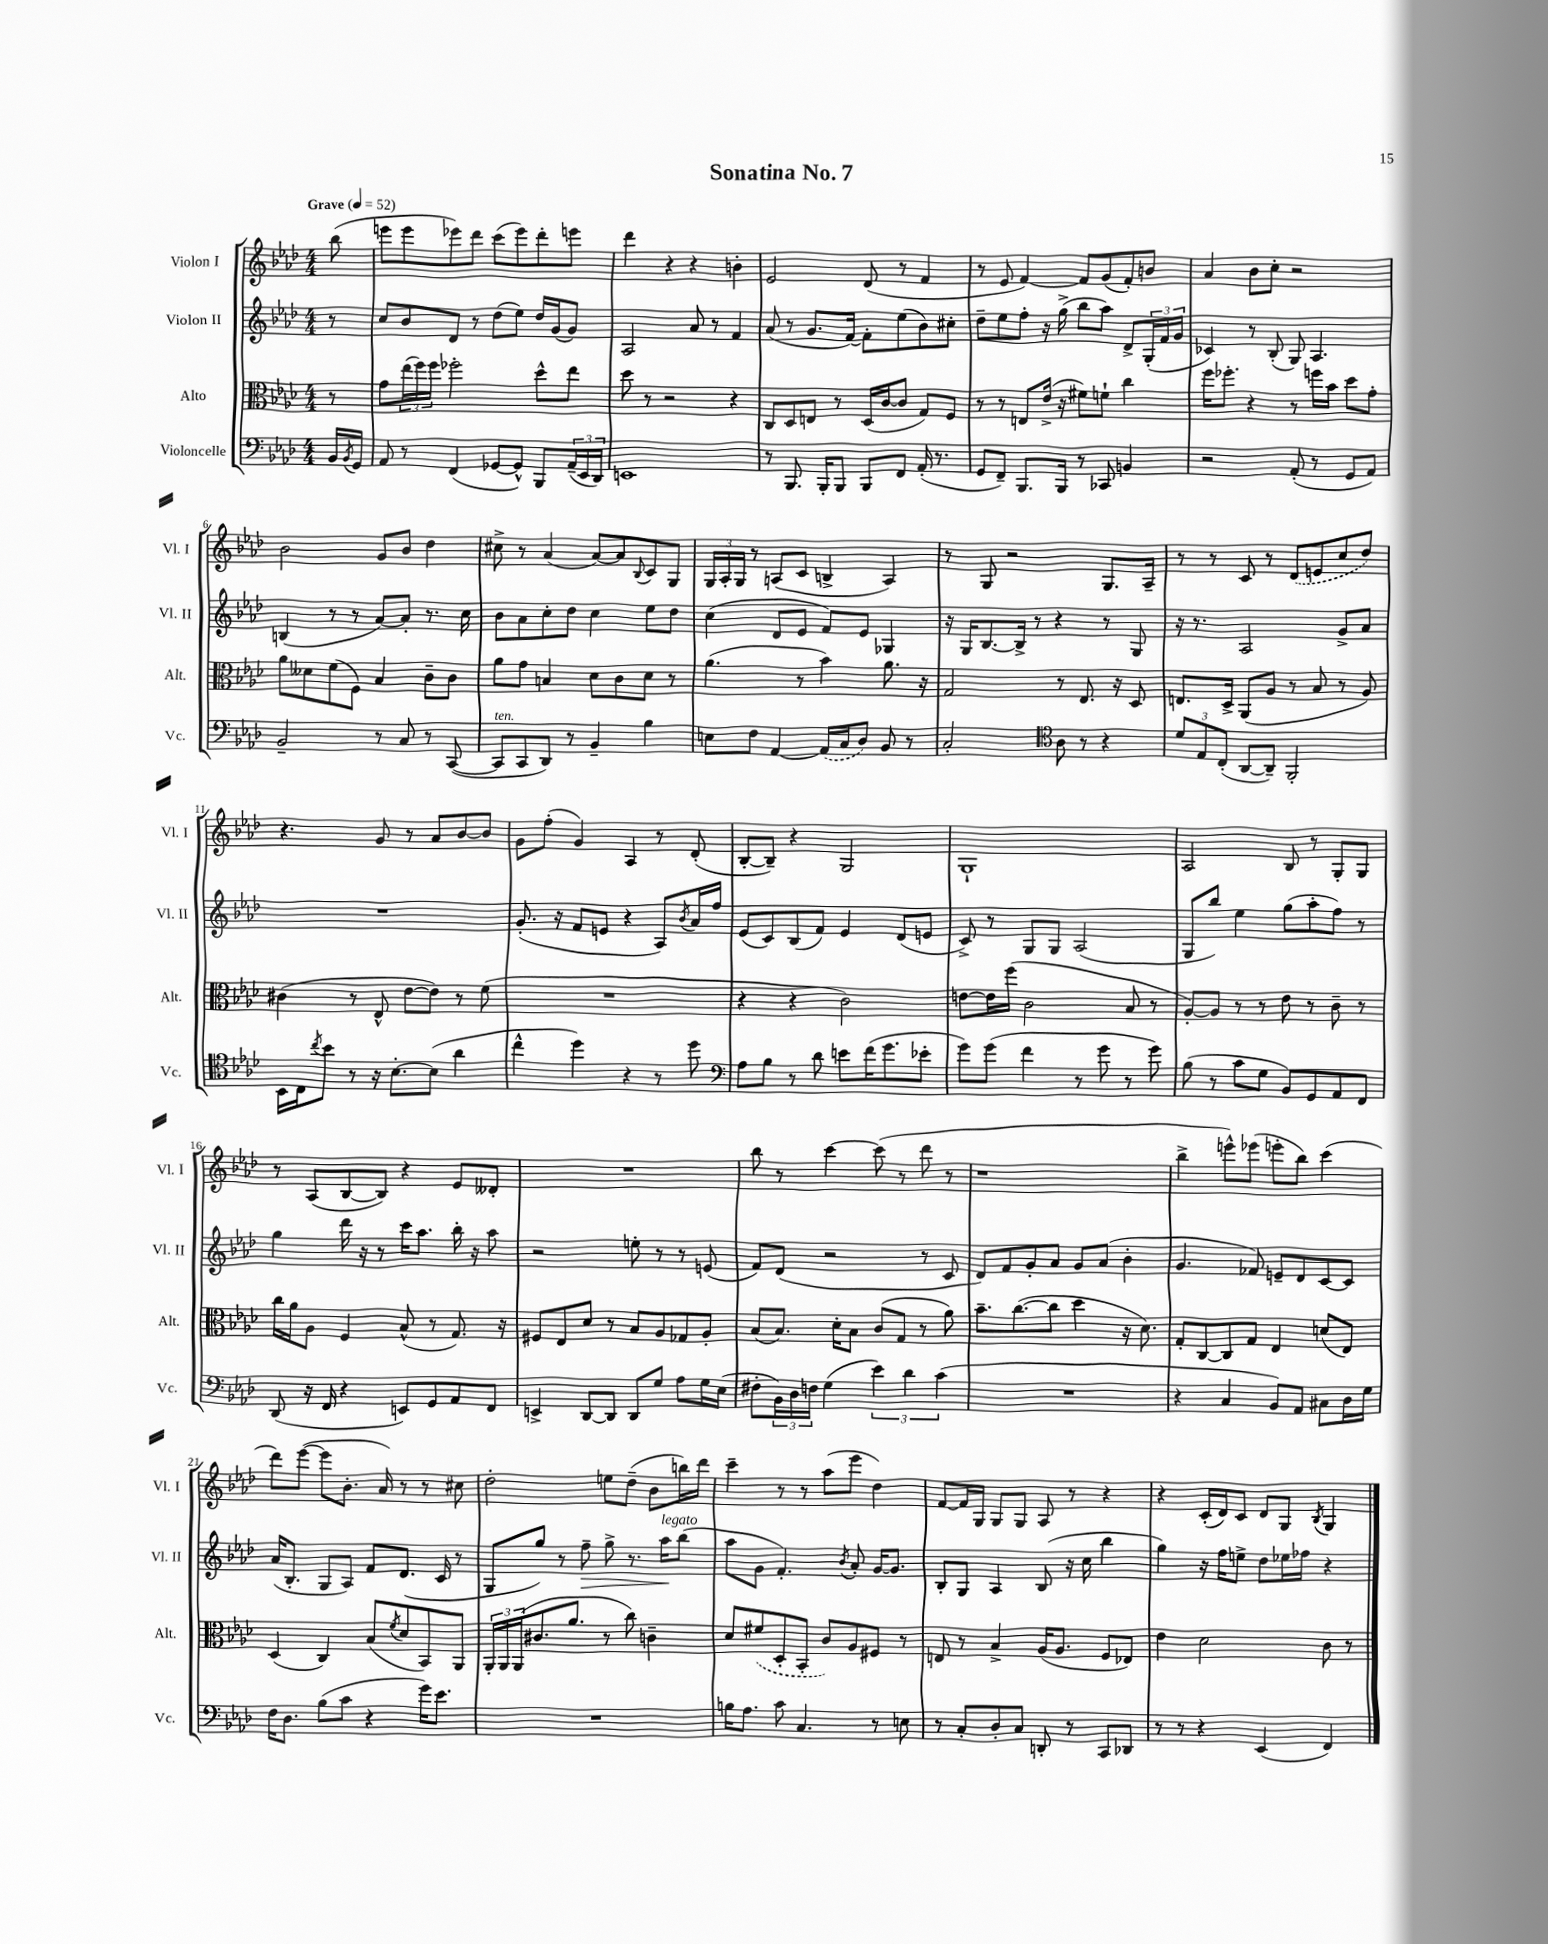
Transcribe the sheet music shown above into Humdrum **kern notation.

**kern	**kern	**kern	**dynam	**kern
*part4	*part3	*part2	*part2	*part1
*staff4	*staff3	*staff2	*staff2	*staff1
*I"Violoncelle	*I"Alto	*I"Violon II	*	*I"Violon I
*I'Vc.	*I'Alt.	*I'Vl. II	*	*I'Vl. I
*clefF4	*clefC3	*clefG2	*	*clefG2
*k[b-e-a-d-]	*k[b-e-a-d-]	*k[b-e-a-d-]	*	*k[b-e-a-d-]
*M4/4	*M4/4	*M4/4	*	*M4/4
*MM52	*MM52	*MM52	*	*MM52
=	=	=	=	=
!	!	!	!	!LO:TX:a:B:t=Grave
16BB-/LL	8r	8r	.	(8bb-\
8qBB-/	.	.	.	.
16GG/JJ	.	.	.	.
=1	=1	=1	=1	=1
8AA-/	8g\L	8cc/L	.	8eeen\L
8r	(24ee-\L	8b-/	.	8eee\
.	24ff\)	.	.	.
.	24ff\JJ	.	.	.
(4FF/	2ff-X'\	8d-/J	.	8eee-X\)
.	.	8r	.	8ddd-\J
[8GG-X/L	.	(8dd-\L	.	(8ccc\L
8GG-^^/J])	.	8ee-\J)	.	8eee-\)
8BBB-/L	8dd-^^\L	16dd-/LL	.	8ddd-'\
.	.	(16g/J	.	.
(24AA-~/L	8ee-\J	8g/J)	.	8eeen\J
24EE-/	.	.	.	.
24DD-/JJ)	.	.	.	.
=2	=2	=2	=2	=2
1EEn	8dd-\	2A-/	.	4ddd-\
.	8r	.	.	.
.	2r	.	.	4r
.	.	8a-/	.	4r
.	.	8r	.	.
.	4r	4f/	.	4bn'\
=3	=3	=3	=3	=3
8r	8C/L	(8a-/	.	2e-/
8.BBB-/	8D-/	8r	.	.
.	8En/J	8.g/L	.	.
16BBB-'/KL	.	.	.	.
8BBB-/J	8r	.	.	.
.	.	[16f/Jk)	.	.
8BBB-/L	(16D-/LL	8f'\L]	.	(8d-/
.	[16c/J	.	.	.
8FF/J	8c/J]	(8ee-\	.	8r
(16AA-'/	8G/L)	8b-\)	.	4f/
8.r	.	.	.	.
.	8F/J	8cc#X'\J	.	.
=4	=4	=4	=4	=4
8GG/L	8r	8dd-~\L	.	8r
8FF~/J)	8r	8ee-\	.	8e-/
8.BBB-/L	8En/L	8ff'\J	.	[4f/)
.	(16e-^/Jk	16r	.	.
16BBB-/Jk	16r	(16gg^\	.	.
8r	8f#X\L)	8bb-\L	.	8f/L]
8CC-X/	8fn`\J	8aa-\J)	.	(8g/
4BBn/	4cc\	8d-^/L	.	8f'/)
.	.	(24G'/L	.	8bn/J
.	.	24f/	.	.
.	.	24g/JJ	.	.
=5	=5	=5	=5	=5
2r	16ff\KL	4c-X/)	.	4a-/
.	8.ff-X'\J	.	.	.
.	4r	8r	.	8b-\L
.	.	(8B-'/	.	8cc'\J
(8AA-'/	8r	8G/)	.	2r
8r	16ffn\LL	4.A-/	.	.
.	16b-\JJ	.	.	.
8GG/L	8dd-\L	.	.	.
8AA-/J)	8g'\J	.	.	.
!!LO:LB:g=z
=6	=6	=6	=6	=6
2BB-~/	8a-\L	(4Bn/	.	2b-\
.	8d--X\	.	.	.
.	(8f\	8r	.	.
.	8F\J)	8r	.	.
8r	4B-/	[8a-/L)	.	8g/L
8C/	.	8a-'/J]	.	8b-/J
8r	8c~\L	8.r	.	4dd-\
([8CC/	8c\J	.	.	.
.	.	16cc\	.	.
=7	=7	=7	=7	=7
!LO:TX:a:i:t=ten.	!	!	!	!
8CC/L]	8a-\L	8b-\L	.	8cc#X^\
8CC/	8g\J	8a-\	.	8r
8DD-/J)	4Bn/	8cc'\	.	(4a-/
8r	.	8dd-\J	.	.
4BB-~/	8d-\L	4cc\	.	[8a-/L)
.	8c\	.	.	8a-/]
.	.	.	.	8qqB-/
4B-\	8d-\J	8ee-\L	.	8c/
.	8r	8dd-\J	.	8G/J
=8	=8	=8	=8	=8
8En\L	(4.a-\	(4cc\	.	24G/LL
.	.	.	.	24A-'/
.	.	.	.	24G/JJ
8F\J	.	.	.	8r
[4AA-/	.	8d-/L	.	(8An/L
.	8r	8e-/J	.	8c/J
(16AA-/LL]	4b-\)	8f/L)	.	4Bn^/
16C/J	.	.	.	.
8D-/J)	.	8e-/J	.	.
8BB-/	8.a-\	4G-X/	.	4A/)
8r	.	.	.	.
.	16r	.	.	.
=9	=9	=9	=9	=9
2C'/	2G/	16r	.	8r
.	.	16G/KL	.	.
.	.	[8.B-/	.	8G/
.	.	.	.	2r
.	.	16B-^/Jk]	.	.
.	.	8r	.	.
*clefC4	*	*	*	*
8A-\	8r	4r	.	.
8r	8.E-/	.	.	.
4r	.	8r	.	8.G/L
.	16r	.	.	.
.	8D-/	8G/	.	.
.	.	.	.	16A-~/Jk
=10	=10	=10	=10	=10
12d-/L	8.En/L	16r	.	8r
.	.	8.r	.	.
12E-/	.	.	.	.
.	.	.	.	8r
(12C'/J	.	.	.	.
.	16D-^/Jk	.	.	.
[8AA-/L	(8AA-/L	2A-/	.	8c/
8AA-~/J])	8A-/J	.	.	8r
2FF'/	8r	.	.	(8d-/L
.	8B-/	.	.	8en/
.	8r	8g^/L	.	8cc/
.	8A-/)	8a-/J	.	8dd-/J)
!!LO:LB:g=z
=11	=11	=11	=11	=11
16BB-\LL	(4c#X\	1r	.	4.r
16C\J	.	.	.	.
8qcc/	.	.	.	.
8b-\J	.	.	.	.
8r	8r	.	.	.
16r	8E-^^/	.	.	8g/
[8.B-'\L	.	.	.	.
.	[8e-\L	.	.	8r
(8B-\J]	8e-\J])	.	.	8a-/L
4a-\	8r	.	.	[8b-/
.	(8f\	.	.	8b-/J]
=12	=12	=12	=12	=12
4cc^^\	1r	(8.g'/	.	8g\L
.	.	.	.	(8ff'\J
.	.	16r	.	.
4dd-\)	.	8f/L	.	4g/)
.	.	8en/J	.	.
4r	.	4r	.	4A-/
8r	.	8A-/L)	.	8r
.	.	8qb-/	.	.
8dd-\	.	16a-/L	.	(8d-'/
.	.	16ff/JJ	.	.
=13	=13	=13	=13	=13
*clefF4	*	*	*	*
8A-\L	4r	(8e-/L	.	[8B-'/L
8B-\J	.	8c/)	.	8B-~/J])
8r	4r	(8B-/	.	4r
8d-\	.	8f/J)	.	.
8en\L	2c\)	4e-/	.	2G/
(16f\K	.	.	.	.
8.g\	.	.	.	.
.	.	(8d-/L	.	.
8e-X'\J	.	8en/J	.	.
=14	=14	=14	=14	=14
8g\L)	[8en\L	8c^/)	.	1G`
(8g\J	16e\L]	8r	.	.
.	(16ff\JJ	.	.	.
4f\	2c\	8G/L	.	.
.	.	8G/J	.	.
8r	.	(2A-/	.	.
8g\	.	.	.	.
8r	8B-/	.	.	.
8g\)	8r	.	.	.
=15	=15	=15	=15	=15
(8B-\	[8A-'/L)	8G/L	.	2A-/
8r	8A-/J]	8bb-/J)	.	.
8c\L	8r	4ee-\	.	.
8G\J	8r	.	.	.
8BB-/L)	8e-\	(8gg\L	.	8B-/
8GG/	8r	8aa-'\	.	8r
8AA-/	8c~\	8ff\J)	.	8G'/L
8FF/J	8r	8r	.	8G/J
!!LO:LB:g=z
=16	=16	=16	=16	=16
(8DD-/	16cc\LL	4gg\	.	8r
.	16a-\J	.	.	.
16r	8A-\J	.	.	(8A-/L
16FF/	.	.	.	.
4r	4F/	16ddd-\	.	[8B-/
.	.	16r	.	.
.	.	8r	.	8B-/J])
8EEn/L)	(8B-^^/	16ccc\KL	.	4r
.	.	8.aa-\J	.	.
8GG/	8r	.	.	.
8AA-/	8.G/)	16bb-'\	.	8e-/L
.	.	16r	.	.
8FF/J	.	8aa-\	.	8d--X'/J
.	16r	.	.	.
=17	=17	=17	=17	=17
4EEn^/	8F#X/L	2r	.	1r
.	8E-/	.	.	.
[8DD-/L	8d-/J	.	.	.
8DD-/J]	8r	.	.	.
8DD-/L	8B-/L	8een'\	.	.
8G/J	8A-/	8r	.	.
8A-\L	8G-X/	8r	.	.
16G\L	8A-'/J	(8en/	.	.
(16E-\JJ	.	.	.	.
=18	=18	=18	=18	=18
8F#X'\L	(8B-/L	8f/L)	.	8bb-\
24BB-\L)	8.B-/J)	(8d-/J	.	8r
24D-\	.	.	.	.
24Fn\JJ	.	.	.	.
(4G\	.	2r	.	[4ccc\
.	16d-'\KL	.	.	.
.	8B-\J	.	.	.
6e-\)	(8c/L	.	.	(8ccc\]
.	8G/J	.	.	8r
6d-\	.	.	.	.
.	8r	8r	.	8ddd-\
(6c\	.	.	.	.
.	8a-\)	8c/	.	8r
=19	=19	=19	=19	=19
1r	8.b-~\L	8d-/L)	.	1r
.	.	8f/	.	.
.	([8.cc\	.	.	.
.	.	8g'/	.	.
.	8cc\J]	8a-/J	.	.
.	4dd-\	8g/L	.	.
.	.	(8a-/J	.	.
.	16r	4b-'\	.	.
.	8.d-\)	.	.	.
=20	=20	=20	=20	=20
4r	8G'/L	4.g/	.	4bb-^\
.	[8C/	.	.	.
4C/	8C/]	.	.	8eeen^^\L)
.	8G/J	8f-X/)	.	(8eee-X\J
8BB-/L)	4E-/	8en~/L	.	8eeen'\L
8AA-/J	.	8d-/	.	8bb-\J)
8C#X\L	(8dn/L	[8c/	.	(4ccc\
16D-\L	8E-/J)	8c/J]	.	.
16G\JJ	.	.	.	.
!!LO:LB:g=z
=21	=21	=21	=21	=21
16F\KL	(4D-/	(16a-/KL	.	8ddd-\L)
8.D-\J	.	8.B-'/J	.	.
.	.	.	.	([8eee-\J
(8B-\L	4C/)	8G/L	.	8eee-\L]
8c\J	.	8A-/J)	.	8.b-'\J
4r	(8B-/L	8f/L	.	.
.	.	.	.	16a-/)
.	8qf/	.	.	.
.	8d-/	(8.d-/J	.	8r
16g\KL)	8BB-/)	.	.	8r
8.e-\J	.	16c/	.	.
.	8AA-/J	8r	.	8cc#X\
=22	=22	=22	=22	=22
1r	24AA-'/LL	8G/L	.	2dd-'\
.	24AA-/	.	.	.
.	(24AA-/J	.	.	.
.	8.c#X/	8gg/J)	.	.
.	.	8r	.	.
.	8.a-/J	.	.	.
!	!	!	!LO:HP:b	!
.	.	8ff~\	>	.
.	8r	8gg^\	.	8een\L
.	8cc\)	8.r	.	(8dd-~\J
.	4cn~\	.	.	8b-\L
!	!	!LO:TX:a:i:t=legato	!	!
.	.	16aa-\KL	.	.
.	.	(8bb-\J	]	16bbn\L)
.	.	.	.	16ddd-\JJ
=23	=23	=23	=23	=23
16Bn\KL	8d-/L	8aa-\L	.	4ccc~\
8.A-\J	.	.	.	.
.	(8f#X/	8g\J	.	.
8c\	8D-'/	4.f'/)	.	8r
4.C/	8BB-'/J	.	.	8r
.	8c/L)	.	.	(8aa-\L
.	.	8qb-/	.	.
.	8A-/	8a-'/	.	8eee-\J
8r	8F#X/J	[16g/KL	.	4dd-\)
.	.	8.g/J]	.	.
8En\	8r	.	.	.
=24	=24	=24	=24	=24
8r	8En/	8B-'/L	.	[8f/L
8C'/L	8r	8G/J	.	16f/L]
.	.	.	.	16G/JJ
8D-'/	4B-^/	4A-/	.	8G/L
8C/J	.	.	.	8G/J
8DDn'/	(16A-/KL	(8B-/	.	8A-/
.	8.A-/J	.	.	.
8r	.	16r	.	8r
.	.	16cc\	.	.
8CC/L	8F/L	4bb-\	.	4r
8DD-X/J	8E-X/J)	.	.	.
=25	=25	=25	=25	=25
8r	4e-\	4gg\)	.	4r
8r	.	.	.	.
4r	2d-\	16r	.	(16c'/LL
.	.	16ff\KL	.	16d-/J)
.	.	8een^\J	.	8c/J
(4EE-/	.	8dd-\L	.	8d-/L
.	.	16ee-X\L	.	8G/J
.	.	16ff-X\JJ	.	.
.	.	.	.	8qB-/
4FF/)	8c\	4r	.	4G/
.	8r	.	.	.
==	==	==	==	==
*-	*-	*-	*-	*-
